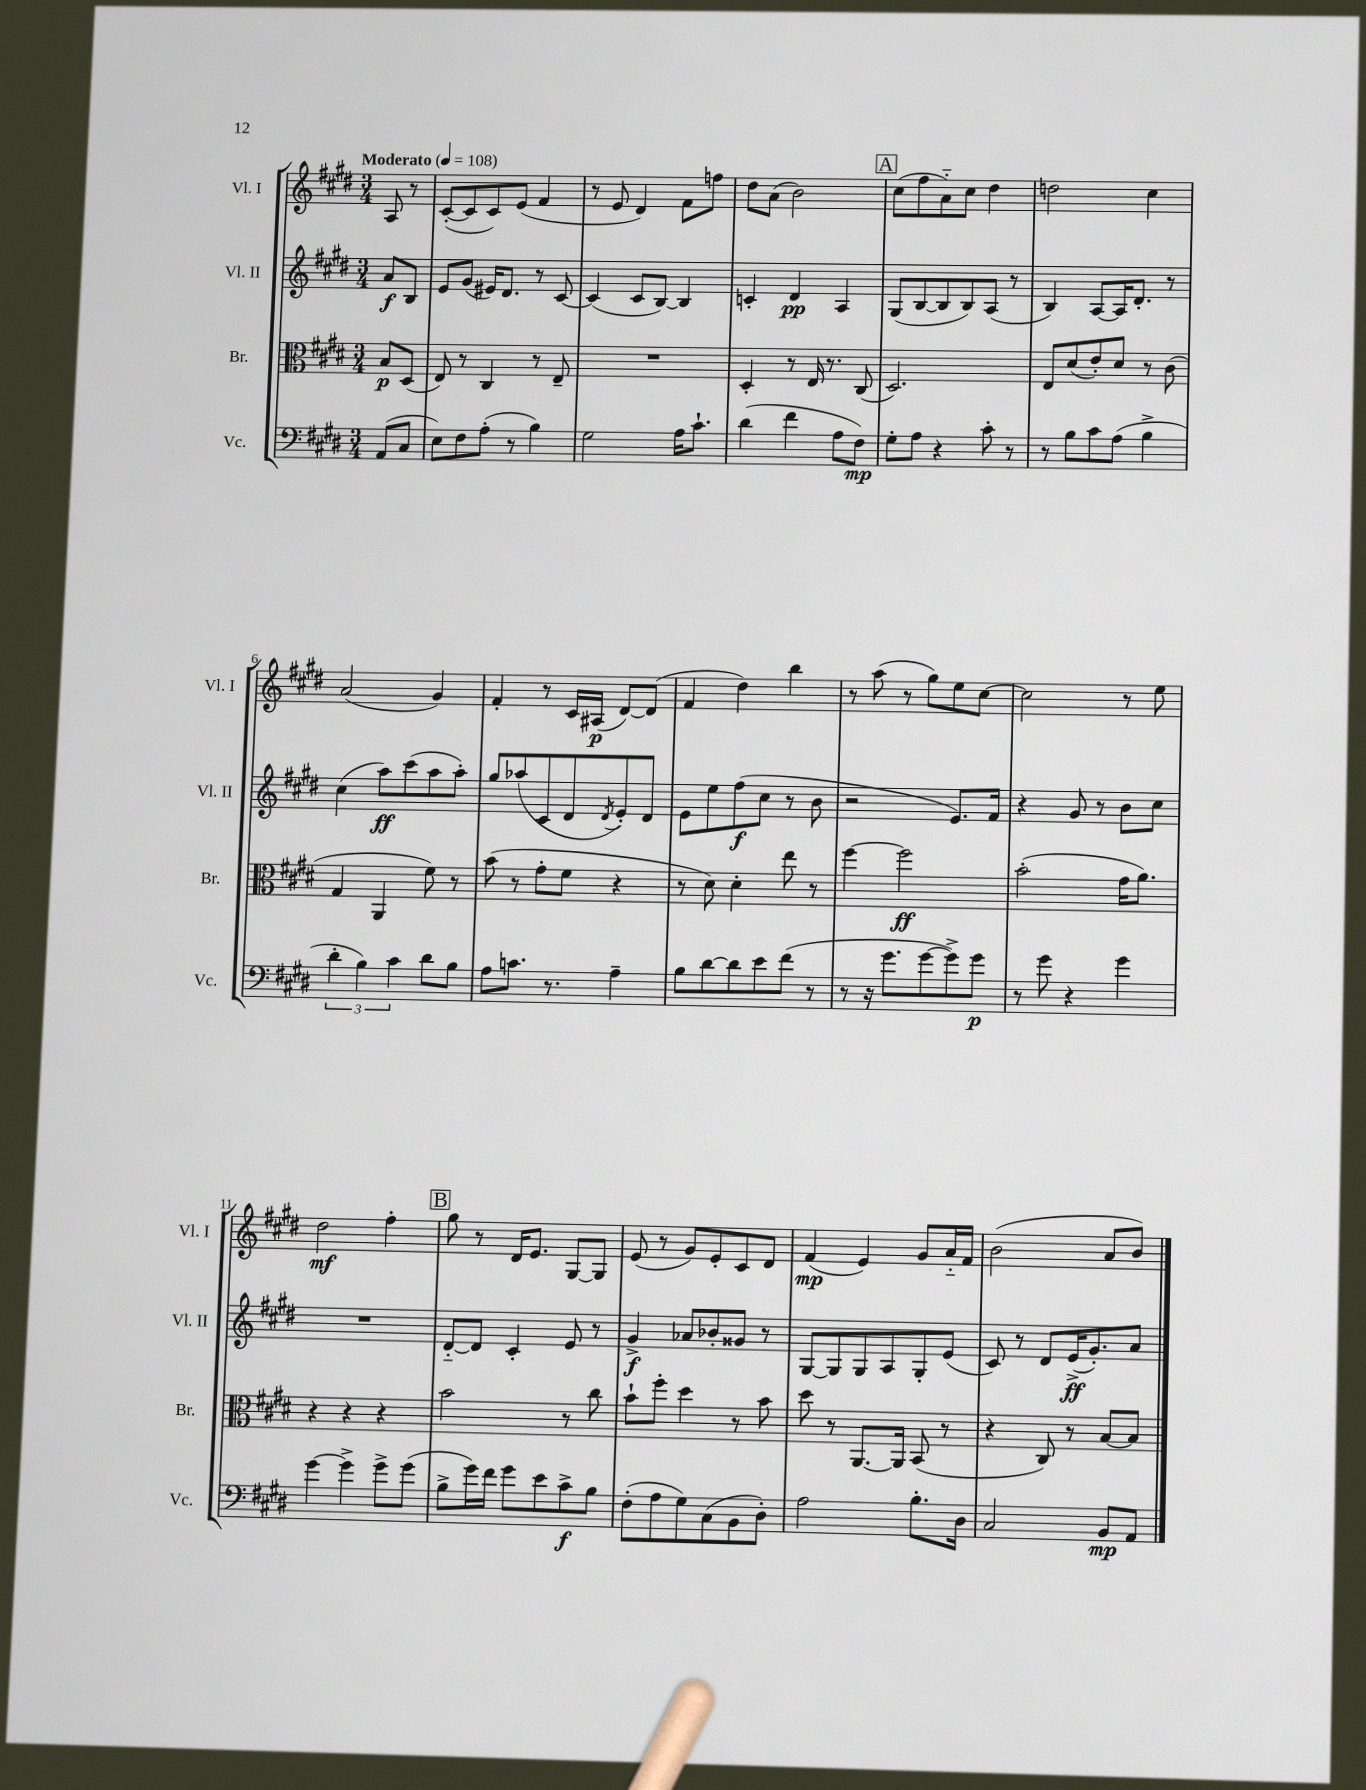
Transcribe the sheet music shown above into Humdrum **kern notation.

**kern	**kern	**kern	**kern
*staff4	*staff3	*staff2	*staff1
*clefF4	*clefC3	*clefG2	*clefG2
*k[f#c#g#d#]	*k[f#c#g#d#]	*k[f#c#g#d#]	*k[f#c#g#d#]
*M3/4	*M3/4	*M3/4	*M3/4
*MM108	*MM108	*MM108	*MM108
(8AA	8B	8a	8A
8C#	(8D#	8B	8r
=	=	=	=
8E)	8E)	8e	([8c#'
8F#	8r	(8g#	8c#]
(8A'	4C#	16e#)	8c#)
.	.	8.d#	.
8r	.	.	(8e
4B)	8r	8r	4f#
.	8E~	[8c#	.
=	=	=	=
2G#	2.r	(4c#]	8r
.	.	.	8e
.	.	8c#	4d#)
.	.	[8B)	.
16A	.	4B]	8f#
8.c#`	.	.	.
.	.	.	8ff
=	=	=	=
(4d#	4D#'	4c'	8dd#
.	.	.	(8a
4f#	8r	4d#	2b)
.	16E	.	.
.	8.r	.	.
8A	.	4A	.
8F#)	(8C#	.	.
=	=	=	=
8G#'	2.D#)	(8G#	(8cc#
8A	.	[8B	8ff#
4r	.	8B]	8a'~)
.	.	8B)	8cc#
8c#'	.	(8A	4dd#
8r	.	8r	.
=	=	=	=
8r	8E	4B)	2dd
8B	(8d#	.	.
8c#	8e')	[8A	.
(8A	8d#	16A]	.
.	.	8.d#'	.
4B^	8r	.	4cc#
.	(8c#	8r	.
=	=	=	=
6d#'	4G#	(4cc#	(2a
6B)	.	.	.
.	4AA	8aa)	.
6c#	.	.	.
.	.	(8ccc#	.
8d#	8f#)	8aa	4g#)
8B	8r	8aa')	.
=	=	=	=
8A	(8b	8gg#	4f#'
8.c	8r	(8aa-	.
.	8g#'	8c#	8r
8.r	.	.	.
.	8f#	8d#	16c#
.	.	.	(16A#
.	.	8qd#	.
4A~	4r	8e')	[8d#)
.	.	8d#	(8d#]
=	=	=	=
8B	8r	8e	4f#
[8d#	8d#)	8ee	.
8d#]	4d#'	(8ff#	4dd#)
8e	.	8cc#	.
(8f#	8ee	8r	4bb
8r	8r	8b	.
=	=	=	=
8r	[4ff#	2r	8r
16r	.	.	(8aa
8.g#	.	.	.
.	2ff#]	.	8r
[8g#	.	.	8gg#)
8g#^])	.	8.e)	8ee
8g#	.	.	[8cc#
.	.	16f#	.
=	=	=	=
8r	(2b'	4r	2cc#]
8g#	.	.	.
4r	.	8g#	.
.	.	8r	.
4g#	16g#	8b	8r
.	8.a)	.	.
.	.	8cc#	8ee
=	=	=	=
[4g#	4r	2.r	2dd#
4g#^]	4r	.	.
8g#^	4r	.	4ff#'
(8g#	.	.	.
=	=	=	=
8B^	2b	[8d#'~	8gg#
16g#)	.	8d#]	8r
16f#	.	.	.
8g#	.	4c#'	16d#
.	.	.	8.e
8e	.	.	.
8c#^	8r	8e	[8G#
8B	8cc#	8r	8G#]
=	=	=	=
(8F#'	8b`	4g#^	(8e
8A	8ff#'	.	8r
8G#)	4dd#	8a-	8g#)
(8C#	.	8b-'	8e'
8BB	8r	8g##	8c#
8D#')	8b	8r	8d#
=	=	=	=
2A	8dd#	[8G#	(4f#
.	8r	8G#]	.
.	[8.AA	8G#	4e)
.	.	8A	.
.	16AA]	.	.
8.B'	(8BB	8G#'	8g#
.	8r	(8e	16a'~
16D#	.	.	16f#
=	=	=	=
2C#	4r	8c#)	(2b
.	.	8r	.
.	8C#)	8d#	.
.	8r	(16e^	.
.	.	8.g#')	.
8BB	[8B	.	8a
8AA	8B]	8a	8b)
==	==	==	==
*-	*-	*-	*-
